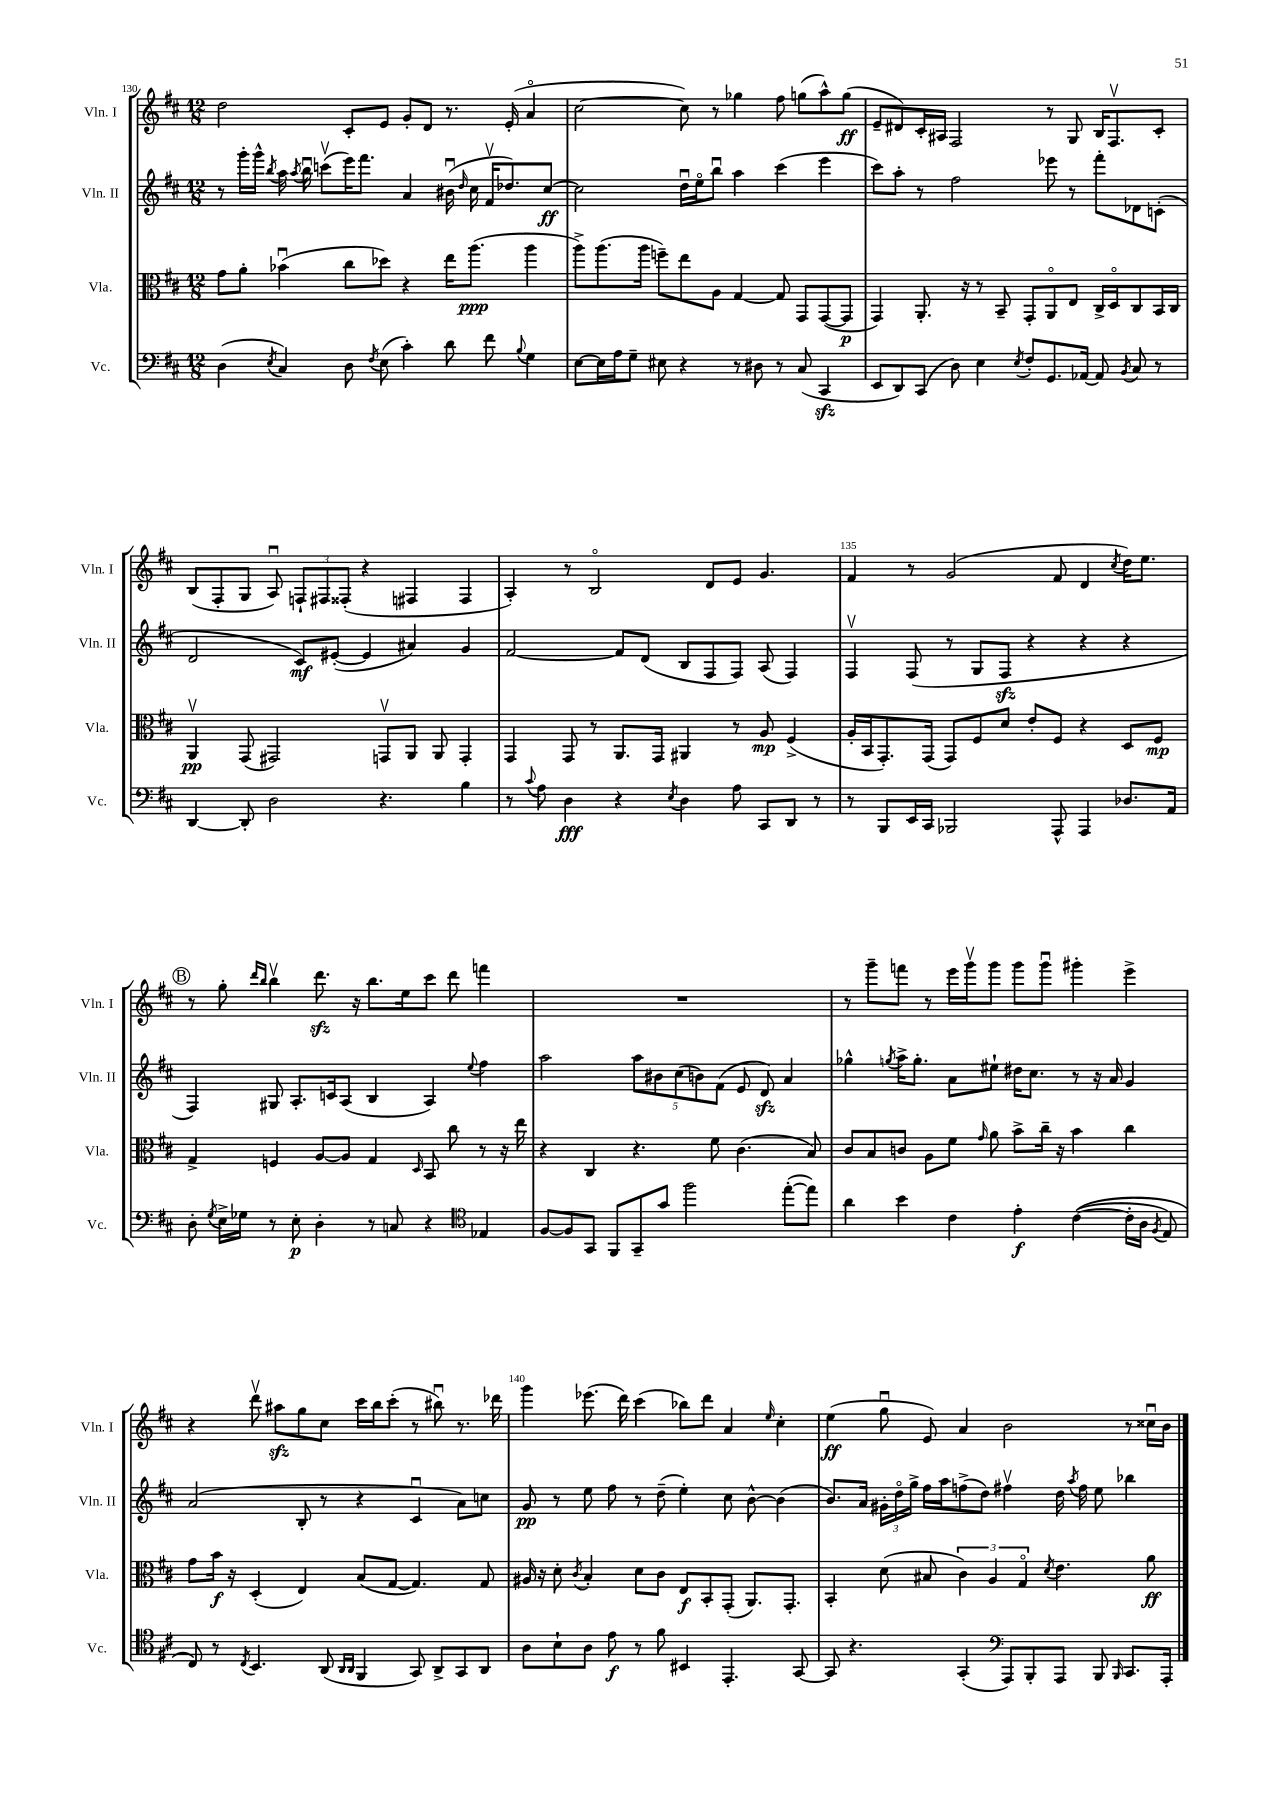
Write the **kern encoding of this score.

**kern	**dynam	**kern	**dynam	**kern	**dynam	**kern	**dynam
*part4	*part4	*part3	*part3	*part2	*part2	*part1	*part1
*staff4	*staff4	*staff3	*staff3	*staff2	*staff2	*staff1	*staff1
*I"Vc.	*	*I"Vla.	*	*I"Vln. II	*	*I"Vln. I	*
*I'Vc.	*	*I'Vla.	*	*I'Vln. II	*	*I'Vln. I	*
*clefF4	*	*clefC3	*	*clefG2	*	*clefG2	*
*k[f#c#]	*	*k[f#c#]	*	*k[f#c#]	*	*k[f#c#]	*
*M12/8	*	*M12/8	*	*M12/8	*	*M12/8	*
=130	=130	=130	=130	=130	=130	=130	=130
(4D\	.	8g\L	.	8r	.	2dd\	.
.	.	8a'\J	.	16ggg'\LL	.	.	.
.	.	.	.	16ggg^^\JJ	.	.	.
8qE/	.	.	.	8qbb/	.	.	.
4C#/)	.	(4b-Xu\	.	16aa\	.	.	.
.	.	.	.	8qaa/	.	.	.
.	.	.	.	16bbu\	.	.	.
.	.	.	.	(8cccnv\L	.	.	.
8D\	.	8cc#\L	.	16eee\K)	.	8c#'/L	.
.	.	.	.	8.fff#\J	.	.	.
8qF#/	.	.	.	.	.	.	.
(8E\	.	8dd-X\J)	.	.	.	8e/J	.
4c#'\)	.	4r	.	4a/	.	8g'/L	.
.	.	.	.	.	.	8d/J	.
8d\	.	16ee\KL	.	(16b#Xu\	.	8.r	.
.	.	.	.	16qqdd/	.	.	.
.	.	(8.aa\J	ppp	16cc#\	.	.	.
8f#\	.	.	.	16f#v/KL	.	.	.
.	.	.	.	8.dd-X/)	.	(16e'/	.
8qqB/	.	.	.	.	.	.	.
4G\	.	4aa\	.	.	.	4a/	.
.	.	.	.	[8cc#/J	ff	.	.
=131	=131	=131	=131	=131	=131	=131	=131
[8E\L	.	8aa^\L)	.	2cc#\]	.	[2cc#\	.
16E\L]	.	(8.aa\	.	.	.	.	.
16A\J	.	.	.	.	.	.	.
8G~\J	.	.	.	.	.	.	.
.	.	16aa\Jk	.	.	.	.	.
8E#X\	.	8ffn~\L)	.	.	.	.	.
4r	.	8ee\	.	16ddu\LL	.	8cc#\])	.
.	.	.	.	16ee\J	.	.	.
.	.	8A\J	.	8bbu\J	.	8r	.
8r	.	[4G/	.	4aa\	.	4gg-X\	.
8D#X\	.	.	.	.	.	.	.
8r	.	8G/]	.	(4ccc#\	.	8ff#\	.
(8C#/	.	8GG/L	.	.	.	(8ggn\L	.
4CC#zz/	.	([8GG/	.	4eee\	.	8aa^^\)	.
.	.	8GG/J]	p	.	.	(8gg\J	ff
=132	=132	=132	=132	=132	=132	=132	=132
8EE/L	.	4GG/)	.	8ccc#\L)	.	8e~/L	.
8DD/)	.	.	.	8aa'\J	.	8d#X/)	.
(8CC#/J	.	8.AA'/	.	8r	.	16c#'/L	.
.	.	.	.	.	.	16A#X/JJ	.
8D\)	.	.	.	2ff#\	.	2F#/	.
.	.	16r	.	.	.	.	.
4E\	.	8r	.	.	.	.	.
.	.	8BB~/	.	.	.	.	.
8qE/	.	.	.	.	.	.	.
8F#'/L	.	8GG'/L	.	.	.	.	.
8.GG/	.	8AA/	.	8eee-X\	.	8r	.
.	.	8E/J	.	8r	.	8G/	.
[16AA-X/Jk	.	.	.	.	.	.	.
8AA-/]	.	16C#^/LL	.	8fff#'\L	.	16B/KL	.
.	.	16D/J	.	.	.	8.F#v/	.
8qBB/	.	.	.	.	.	.	.
8C#/	.	8C#/	.	8d-X\	.	.	.
8r	.	16BB/L	.	(8cn'\J	.	8c#'/J	.
.	.	16C#/JJ	.	.	.	.	.
!!LO:LB:g=z
=133	=133	=133	=133	=133	=133	=133	=133
[4DD/	.	4AAv/	pp	2d/	.	(8B/L	.
.	.	.	.	.	.	8F#'/	.
8DD'/]	.	(8GG/	.	.	.	8G/J	.
2D\	.	2GG#X/)	.	.	.	8Au/)	.
.	.	.	.	8c#/L)	mf	12Fn`/L	.
.	.	.	.	.	.	12F#X/	.
.	.	.	.	([8e#X'/J	.	.	.
.	.	.	.	.	.	(12F##X'/J	.
.	.	.	.	4e#/]	.	4r	.
4.r	.	8GGnv/L	.	.	.	.	.
.	.	8AA/J	.	4a#X/)	.	4F#X/	.
.	.	8AA/	.	.	.	.	.
4B\	.	4GG'/	.	4g/	.	4F#/	.
=134	=134	=134	=134	=134	=134	=134	=134
8r	.	4GG/	.	[2f#/	.	4A'/)	.
8qqc#/	.	.	.	.	.	.	.
8A\	.	.	.	.	.	.	.
4D\	fff	8GG/	.	.	.	8r	.
.	.	8r	.	.	.	2B/	.
4r	.	8.AA/L	.	8f#/L]	.	.	.
.	.	.	.	(8d/J	.	.	.
.	.	16GG/Jk	.	.	.	.	.
8qE/	.	.	.	.	.	.	.
4D\	.	4AA#X/	.	8B/L	.	.	.
.	.	.	.	8F#/	.	8d/L	.
8A\	.	8r	.	8F#/J)	.	8e/J	.
8CC#/L	.	8A/	mp	(8A/	.	4.g/	.
8DD/J	.	(4F#^/	.	4F#/)	.	.	.
8r	.	.	.	.	.	.	.
=135	=135	=135	=135	=135	=135	=135	=135
8r	.	16A'/LL	.	4F#v/	.	4f#/	.
.	.	16BB/J	.	.	.	.	.
8BBB/L	.	8.GG'/)	.	.	.	.	.
16EE/L	.	.	.	(8F#/	.	8r	.
16CC#/JJ	.	(16GG/Jk	.	.	.	.	.
2BBB-X/	.	8GG/L)	.	8r	.	(2g/	.
.	.	8F#/	.	8G/L	.	.	.
.	.	8d/J	.	8F#zz/J	.	.	.
.	.	8e'/L	.	4r	.	.	.
8AAA^^/	.	8F#/J	.	.	.	8f#/	.
4AAA/	.	4r	.	4r	.	4d/	.
.	.	.	.	.	.	8qcc#/	.
8.D-X/L	.	8D/L	.	4r	.	16dd\KL)	.
.	.	.	.	.	.	8.ee\J	.
.	.	8F#/J	mp	.	.	.	.
16AA/Jk	.	.	.	.	.	.	.
!!LO:LB:g=z
!!LO:REH:place=s1:t=B
=136	=136	=136	=136	=136	=136	=136	=136
8D'\	.	4G^/	.	4F#/)	.	8r	.
8qG/	.	.	.	.	.	.	.
16E^\LL	.	.	.	.	.	8gg'\	.
16G-X\JJ	.	.	.	.	.	.	.
.	.	.	.	.	.	16qqddd/LL	.
.	.	.	.	.	.	16qqbb/JJ	.
8r	.	4Fn/	.	8G#X/	.	4bbv\	.
8E'\	p	.	.	8.A'/L	.	.	.
4D'\	.	[8A/L	.	.	.	8.dddzz\	.
.	.	.	.	16cn/k	.	.	.
.	.	8A/J]	.	(8A/J	.	.	.
.	.	.	.	.	.	16r	.
8r	.	4G/	.	4B/	.	8.bb\L	.
8Cn/	.	.	.	.	.	.	.
.	.	.	.	.	.	16ee\k	.
.	.	16qqD/	.	.	.	.	.
4r	.	8BB/	.	4A/)	.	8ccc#\J	.
.	.	8cc#\	.	.	.	8ddd\	.
*clefC4	*	*	*	*	*	*	*
.	.	.	.	8qqee/	.	.	.
4E-X/	.	8r	.	4ff#\	.	4fffn\	.
.	.	16r	.	.	.	.	.
.	.	16ee\	.	.	.	.	.
=137	=137	=137	=137	=137	=137	=137	=137
[8F#/L	.	4r	.	2aa\	.	1.r	.
8F#/]	.	.	.	.	.	.	.
8GG/J	.	4C#/	.	.	.	.	.
8FF#/L	.	.	.	.	.	.	.
8GG~/	.	4.r	.	10aa\L	.	.	.
.	.	.	.	10b#X\	.	.	.
8g/J	.	.	.	.	.	.	.
.	.	.	.	(10cc#\	.	.	.
2ff#\	.	.	.	.	.	.	.
.	.	.	.	10bn\)	.	.	.
.	.	8f#\	.	.	.	.	.
.	.	.	.	(10f#\J	.	.	.
.	.	(4.c#\	.	8e/	.	.	.
.	.	.	.	8dzz/)	.	.	.
([8ee'\L	.	.	.	4a/	.	.	.
8ee\J])	.	8B/)	.	.	.	.	.
=138	=138	=138	=138	=138	=138	=138	=138
4a\	.	8c#/L	.	4gg-X^^\	.	8r	.
.	.	8B/	.	.	.	8ggg~\L	.
.	.	.	.	8qggn/	.	.	.
4b\	.	8cn/J	.	16aa^\KL	.	8fffn\J	.
.	.	.	.	8.gg'\J	.	.	.
.	.	8A\L	.	.	.	8r	.
4c#\	.	8f#\J	.	8a\L	.	16eee\LL	.
.	.	.	.	.	.	16gggv\J	.
.	.	16qqg/	.	.	.	.	.
.	.	8a\	.	8ee#X`\J	.	8ggg\J	.
4e'\	f	8b^\L	.	16dd#X\KL	.	8ggg\L	.
.	.	.	.	8.cc#\J	.	.	.
.	.	16cc#~\Jk	.	.	.	8gggu\J	.
.	.	16r	.	.	.	.	.
(([4c#\	.	4b\	.	8r	.	4ggg#X'\	.
.	.	.	.	16r	.	.	.
.	.	.	.	16a/	.	.	.
16c#'\LL]	.	4cc#\	.	4g/	.	4eee^\	.
16A\JJ	.	.	.	.	.	.	.
8qF#/	.	.	.	.	.	.	.
8E/)	.	.	.	.	.	.	.
!!LO:LB:g=z
=139	=139	=139	=139	=139	=139	=139	=139
8C#/)	.	8g\L	.	(2a/	.	4r	.
8r	.	16b\Jk	f	.	.	.	.
.	.	16r	.	.	.	.	.
8qC#/	.	.	.	.	.	.	.
4.BB/	.	(4D'/	.	.	.	8dddv\	.
.	.	.	.	.	.	8aa#Xzz\L	.
.	.	4E/)	.	8B'/	.	8gg\	.
(8AA/	.	.	.	8r	.	8cc#\J	.
16qqAA/LL	.	.	.	.	.	.	.
16qqAA/JJ	.	.	.	.	.	.	.
4FF#/	.	(8B/L	.	4r	.	16ccc#\LL	.
.	.	.	.	.	.	16bb\J	.
.	.	[8G/J	.	.	.	(8ccc#'\J	.
8GG/)	.	4.G/])	.	4c#u/	.	8r	.
8AA^/L	.	.	.	.	.	8bb#Xu\)	.
8GG/	.	.	.	8a\L)	.	8.r	.
8AA/J	.	8G/	.	8ccn\J	.	.	.
.	.	.	.	.	.	16ddd-X\	.
=140	=140	=140	=140	=140	=140	=140	=140
8A\L	.	16A#X/	.	8g/	pp	4ggg\	.
.	.	16r	.	.	.	.	.
8B`\	.	8d'\	.	8r	.	.	.
.	.	8qc#/	.	.	.	.	.
8A\J	.	4B'/	.	8ee\	.	(8.eee-X\	.
8e\	f	.	.	8ff#\	.	.	.
.	.	.	.	.	.	16ddd\)	.
8r	.	8d\L	.	8r	.	(4ccc#\	.
8f#\	.	8c#\J	.	(8dd~\	.	.	.
4BB#X/	.	8E/L	f	4ee'\)	.	8bb-X\L)	.
.	.	8BB'/	.	.	.	8ddd\J	.
4.EE'/	.	(8GG'/J	.	8cc#\	.	4a/	.
.	.	8.AA/L)	.	[8b^^\	.	.	.
.	.	.	.	.	.	16qqee/	.
.	.	.	.	(4b\]	.	4cc#'\	.
.	.	8.GG'/J	.	.	.	.	.
[8GG/	.	.	.	.	.	.	.
=141	=141	=141	=141	=141	=141	=141	=141
8GG/]	.	4BB'/	.	8.b/L)	.	(4ee\	ff
4.r	.	.	.	.	.	.	.
.	.	.	.	16a/Jk	.	.	.
.	.	(8d\	.	24g#X'\LL	.	8ggu\	.
.	.	.	.	24dd\	.	.	.
.	.	.	.	24gg^\JJ	.	.	.
.	.	8B#X/	.	16ff#\LL	.	8e/)	.
.	.	.	.	16aa\J	.	.	.
(4GG'/	.	6c#\)	.	(8ffn^\	.	4a/	.
.	.	.	.	8dd\J)	.	.	.
.	.	6A/	.	.	.	.	.
*clefF4	*	*	*	*	*	*	*
8AAA/L)	.	.	.	4ff#Xv\	.	2b\	.
.	.	6G/	.	.	.	.	.
8BBB'/	.	.	.	.	.	.	.
.	.	8qd/	.	.	.	.	.
8AAA/J	.	4.e\	.	16dd\	.	.	.
.	.	.	.	8qaa/	.	.	.
.	.	.	.	16ff#\	.	.	.
8BBB/	.	.	.	8ee\	.	.	.
16qqBBB/	.	.	.	.	.	.	.
8.CC#/L	.	.	.	4bb-X\	.	8r	.
.	.	8a\	ff	.	.	16cc##Xu\LL	.
16AAA'/Jk	.	.	.	.	.	16b\JJ	.
==	==	==	==	==	==	==	==
*-	*-	*-	*-	*-	*-	*-	*-
